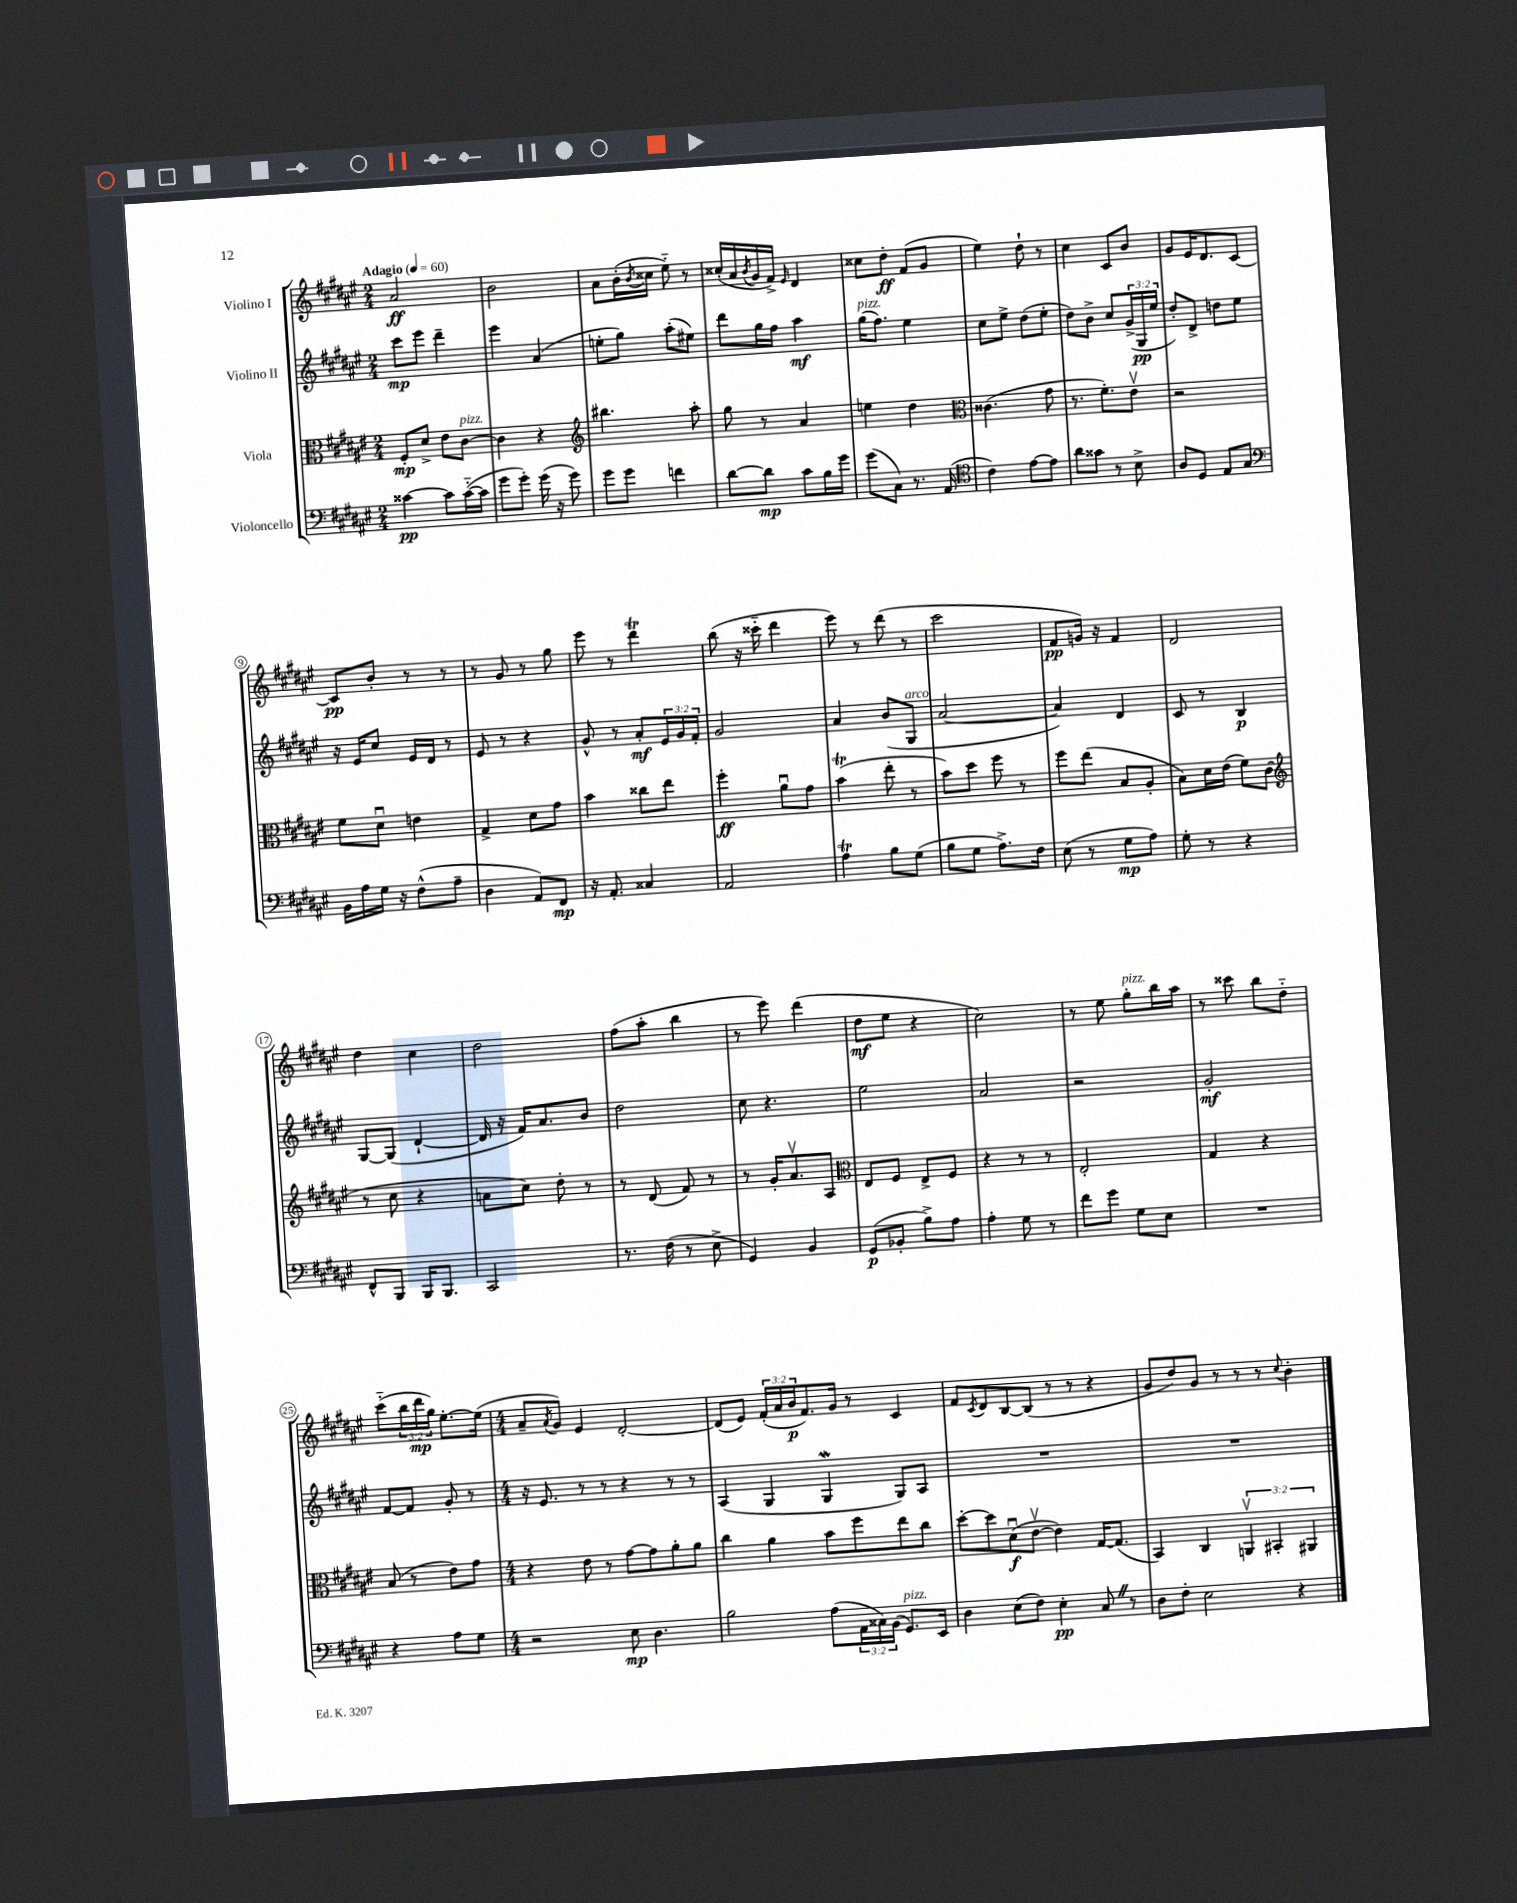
<<
\new StaffGroup <<
\new Staff = "s0" \with { instrumentName = "Violino I" } {
    \clef treble \key fis \major \numericTimeSignature \time 2/4 \override Staff.TupletNumber.text = #tuplet-number::calc-fraction-text \tempo "Adagio" 4 = 60
    ais'2\ff |
    b'2 |
    ais'8 b'16-.( \acciaccatura { b'8 } cisis''16 eis''8-_) r8 |
    cisis''16-.( ais'16 \acciaccatura { b'8 } gis'16 fis'16->) \grace { eis'16 } dis'4 |
    cisis''8 dis''8-.\ff fis'8( gis'8 |
    eis''4) dis''8-! r8 |
    cis''4 cis'8 b'8 |
    gis'8 eis'16 dis'8. cis'8~ |
    cis'8\pp b'8-. r8 r8 |
    r8 gis'8 r8 gis''8 |
    eis'''8 r8 dis'''4\trill |
    b''8( r16 cisis'''16-_ dis'''4 |
    eis'''8) r8 dis'''8( r8 |
    cis'''2 |
    fis'8\pp g'16) r16 fis'4 |
    dis'2 |
    dis''4 cis''4 |
    dis''2 |
    fis''8( ais''8-. b''4 |
    r8 eis'''8) dis'''4( |
    dis''8\mf eis''8 r4 |
    cis''2) |
    r8 eis''8 gis''8-.^\markup { \italic "pizz." } b''16 ais''16 |
    r8 cisis'''8 b''8 dis''8-_ |
    cis'''8-_( \tuplet 3/2 { b''16 dis'''16\mp gis''16) } eis''8.~-. eis''16( |
    \numericTimeSignature \time 4/4 ais'8-- \acciaccatura { ais'8 } gis'8) eis'4 dis'2~-. |
    dis'8( eis'8) \tuplet 3/2 { fis'16-.( ais'16 b'16\p } fis'8.) gis'16 r8 cis'4 |
    fis'8 \acciaccatura { cis'8 } dis'8 b8~ b8( r8 r8 r4 |
    gis'8 dis''8) gis'8 r8 r8 r8 \appoggiatura { cis''8 } b'4-. \bar "|." |
}
\new Staff = "s1" \with { instrumentName = "Violino II" } {
    \clef treble \key fis \major \numericTimeSignature \time 2/4 \override Staff.TupletNumber.text = #tuplet-number::calc-fraction-text
    cis'''8\mp eis'''8 dis'''4-- |
    eis'''4 ais'4( |
    e''8-. gis''8) ais''8-.( eis''8) |
    dis'''8 gis''16 fis''16 ais''4\mf |
    gis''16^\markup { \italic "pizz." }( fis''8.) eis''4 |
    cis''8 eis''8-> dis''8( eis''8-. |
    dis''8) b'8-> cis''8 \tuplet 3/2 { gis'16->( gis16\pp eis''16 } |
    dis''8-.) dis'8-> d''8 eis''8 |
    r16 eis'16 cis''8 eis'16 dis'16 r8 |
    eis'8 r8 r4 |
    gis'8-^ r8 ais'8-.\mf \tuplet 3/2 { eis'16 gis'16 fis'16-. } |
    gis'2 |
    ais'4 b'8( gis8^\markup { \italic "arco" } |
    ais'2~ |
    ais'4) dis'4 |
    cis'8 r8 b4\p |
    gis8~ gis8( dis'4~-! |
    dis'16 r16 fis'16) ais'8. b'8 |
    dis''2 |
    cis''8 r4. |
    eis''2 |
    ais'2 |
    r2 |
    gis'2-.\mf |
    fis'8~ fis'8 gis'8-. r8 |
    \numericTimeSignature \time 4/4 r16 eis'8. r8 r8 r4 r8 r8 |
    ais4( gis4 gis4\mordent gis8) ais8 |
    R1 |
    R1 \bar "|." |
}
\new Staff = "s2" \with { instrumentName = "Viola" } {
    \clef alto \key fis \major \numericTimeSignature \time 2/4 \override Staff.TupletNumber.text = #tuplet-number::calc-fraction-text
    fis8-.\mp dis'8-> eis'8 cis'8~^\markup { \italic "pizz." } |
    cis'4 r4 |
    \clef treble bis''4. ais''8-. |
    gis''8 r8 ais'4 |
    e''4 dis''4 |
    \clef alto cisis'4.( gis'8 |
    r8. fis'8.-.) eis'8\upbow |
    r2 |
    fis'8 dis'8\downbow e'4 |
    gis4-> dis'8 gis'8 |
    b'4 cisis''8 eis''8 |
    fis''4-.\ff ais'8\downbow gis'8 |
    b'4\trill( eis''8-. r8 |
    b'8) dis''8 fis''8 r8 |
    fis''8 eis''8( b8 ais8-. |
    b8) dis'16 eis'16( fis'8) cis'8( |
    \clef treble r8 cis''8 r4 |
    a'8 cis''8) dis''8-. r8 |
    r8 dis'8( fis'8) r8 |
    r8 gis'16-. ais'8.\upbow ais8 |
    \clef alto eis8 fis8 eis8-> fis8 |
    r4 r8 r8 |
    eis2-. |
    gis4 r4 |
    b8( r8 eis'8) gis'8 |
    \numericTimeSignature \time 4/4 r4 eis'8 r8 gis'8~ gis'8 ais'8-. ais'8 |
    cis''4 ais'4 b'8 fis''8 eis''8 cis''8 |
    dis''8~-. dis''8 dis'8\downbow\f( eis'8~\upbow eis'4) gis16~ gis8.( |
    b,4) cis4 \tuplet 3/2 { a,4\upbow bis,4-. ais,4 } \bar "|." |
}
\new Staff = "s3" \with { instrumentName = "Violoncello" } {
    \clef bass \key fis \major \numericTimeSignature \time 2/4 \override Staff.TupletNumber.text = #tuplet-number::calc-fraction-text
    cisis'4~\pp cisis'8 cisis'16~-_( cisis'16 |
    gis'8 gis'8-.) gis'16( r16 gis'8) |
    gis'8 gis'8 f'4 |
    dis'8~ dis'8\mp cis'8 b16 gis'16 |
    gis'8( cis8) r8. ais,16( |
    \clef tenor cis'4) eis'8~ eis'8 |
    ais'8 gisis'8 r8 b8-> |
    ais8 dis8 eis8 gis8 |
    \clef bass b,16 ais16 gis16 r16 fis8-^( ais8-- |
    dis4 ais,8) fis,8\mp |
    r16 ais,8.-. cisis4 |
    ais,2 |
    ais4\trill b8 gis8( |
    b8 gis8 ais8.->) fis16 |
    eis8( r8 gis8\mp ais8) |
    gis8-. r8 r4 |
    fis,8-^ b,,8 b,,16 b,,8. |
    cis,2 |
    r8. fis16( r8 eis8-> |
    gis,4) b,4 |
    gis,8\p( bes,8-. b8->) ais8 |
    ais4-. gis8 r8 |
    fis'8 gis'8 gis8 eis8 |
    R2 |
    r4 ais8 gis8 |
    \numericTimeSignature \time 4/4 r2 eis8\mp dis4. |
    b2 ais8( \tuplet 3/2 { ais,16 cisis16) b,16( } gis,8.^\markup { \italic "pizz." }) eis,16 |
    dis4 eis8( fis8) eis4-.\pp cis8 \once \override BreathingSign.text = \markup { \musicglyph "scripts.caesura.straight" } \breathe r8 |
    dis8 fis8-. eis2 r4 \bar "|." |
}
>>
>>
\layout { \context { \Score \override BarNumber.stencil = #(make-stencil-circler 0.1 0.3 ly:text-interface::print) } }
